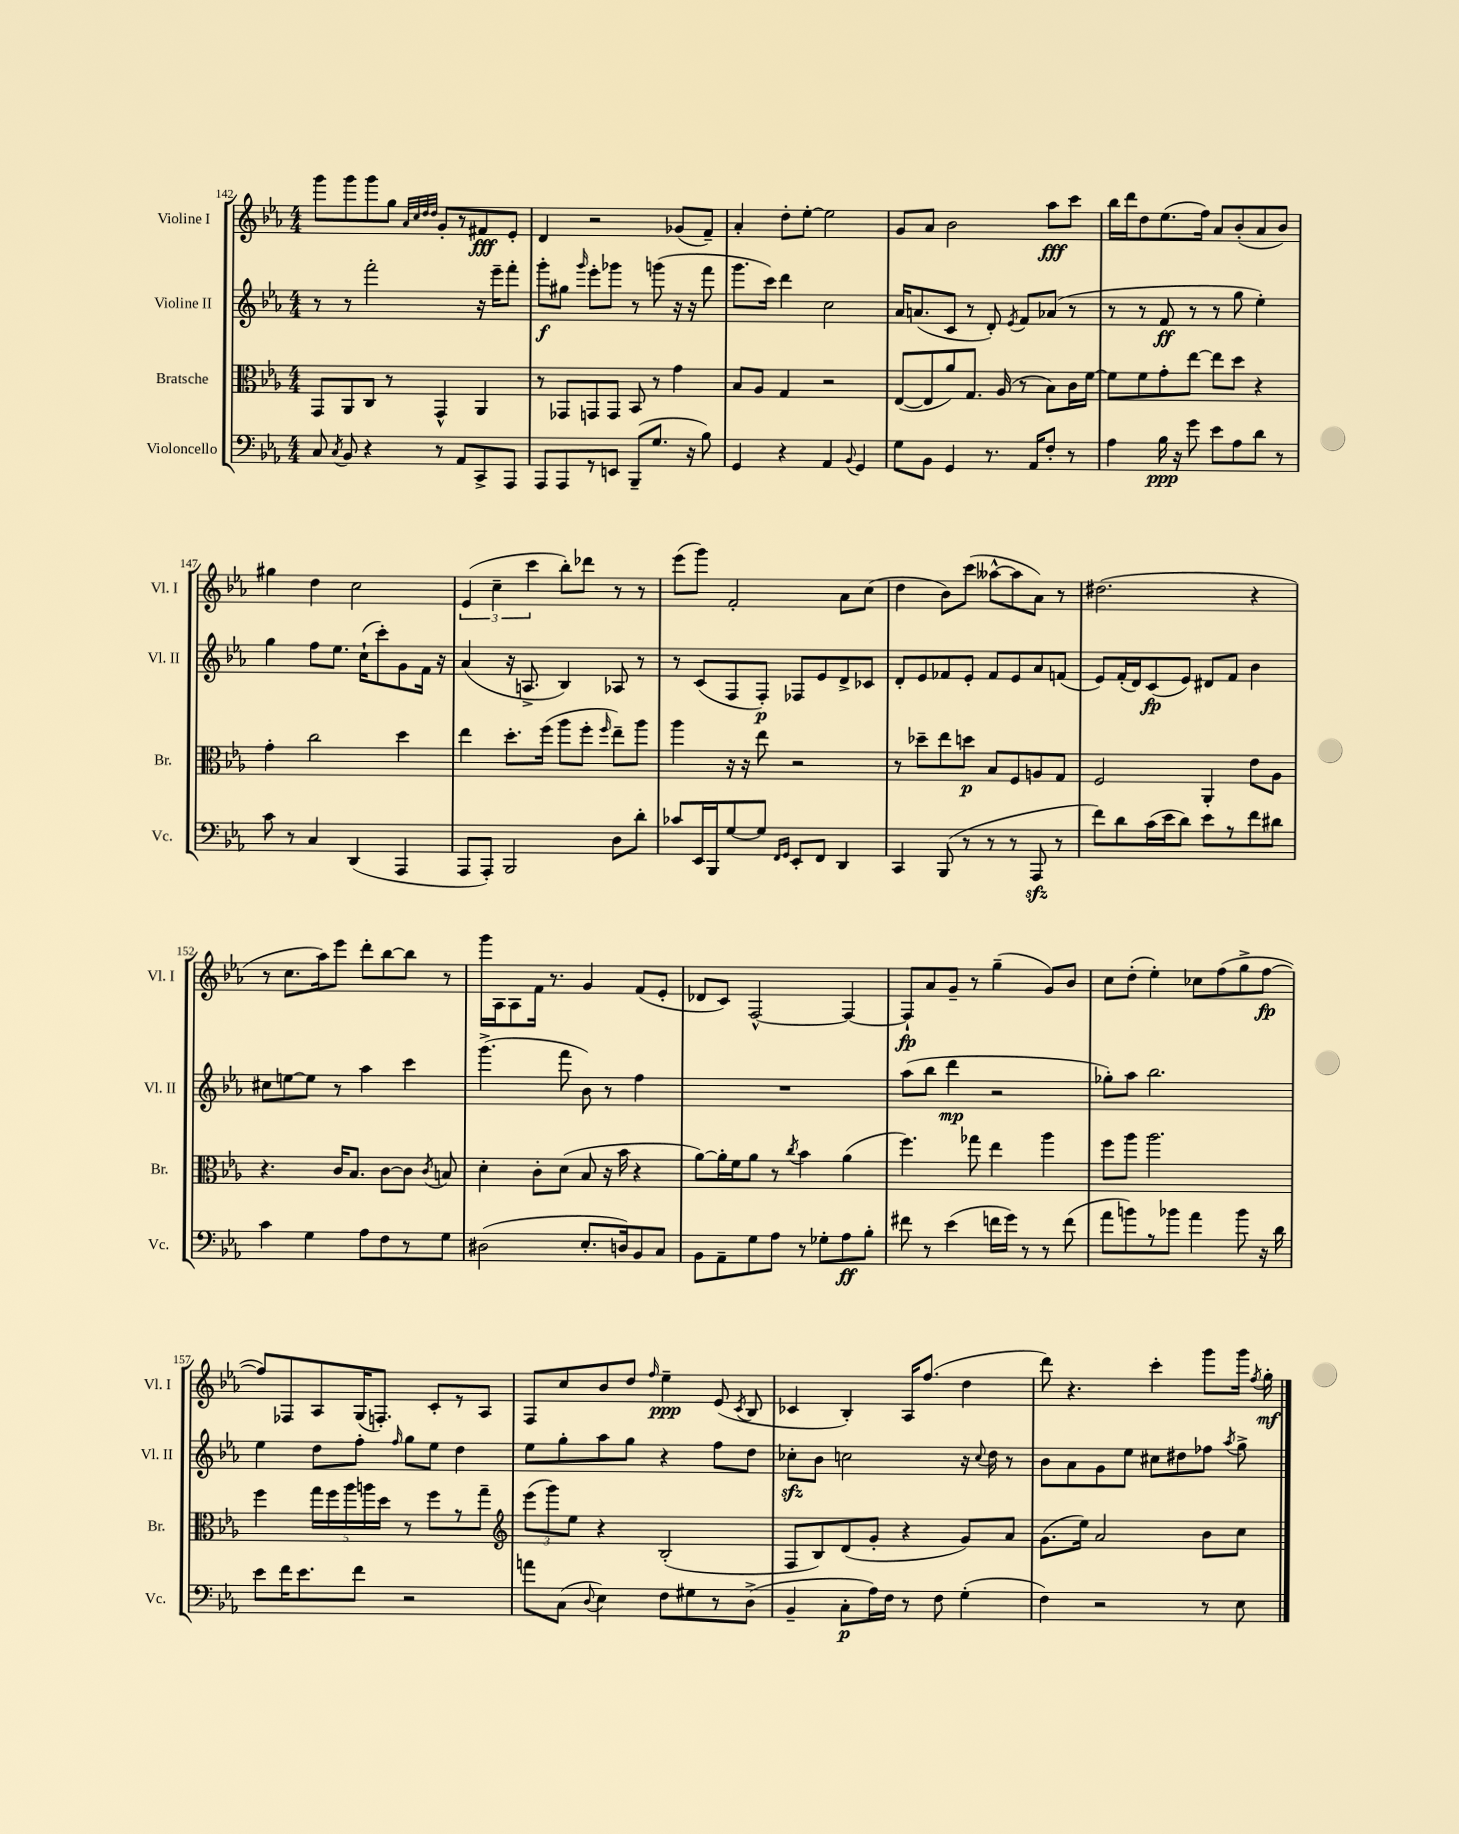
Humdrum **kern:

**kern	**dynam	**kern	**dynam	**kern	**dynam	**kern	**dynam
*part4	*part4	*part3	*part3	*part2	*part2	*part1	*part1
*staff4	*staff4	*staff3	*staff3	*staff2	*staff2	*staff1	*staff1
*I"Violoncello	*	*I"Bratsche	*	*I"Violine II	*	*I"Violine I	*
*I'Vc.	*	*I'Br.	*	*I'Vl. II	*	*I'Vl. I	*
*clefF4	*	*clefC3	*	*clefG2	*	*clefG2	*
*k[b-e-a-]	*	*k[b-e-a-]	*	*k[b-e-a-]	*	*k[b-e-a-]	*
*M4/4	*	*M4/4	*	*M4/4	*	*M4/4	*
=142	=142	=142	=142	=142	=142	=142	=142
8C/	.	8GG/L	.	8r	.	8ggg\L	.
8qC/	.	.	.	.	.	.	.
8BB-/	.	8AA-/	.	8r	.	8ggg\	.
4r	.	8C/J	.	2fff'\	.	8ggg\	.
.	.	8r	.	.	.	8gg\J	.
.	.	.	.	.	.	32qqa-/LLL	.
.	.	.	.	.	.	32qqcc/	.
.	.	.	.	.	.	32qqdd/	.
.	.	.	.	.	.	32qqdd/JJJ	.
8r	.	4GG^^/	.	.	.	8g'/L	.
8AA-/L	.	.	.	.	.	8r	.
8CC^/	.	4AA-/	.	16r	.	8f#X/	fff
.	.	.	.	16eee-~\KL	.	.	.
8AAA-/J	.	.	.	8fff'\J	.	8e-'/J	.
=143	=143	=143	=143	=143	=143	=143	=143
8AAA-/L	.	8r	.	8ggg'\L	f	4d/	.
8AAA-/	.	8GG-X/L	.	8gg#X\J	.	.	.
.	.	.	.	16qqggg/	.	.	.
8r	.	8GGn/	.	8eee-'\L	.	2r	.
8EEn/J	.	8GG/J	.	8ggg-X\J	.	.	.
(8BBB-~/L	.	8BB-/	.	8r	.	.	.
8.G/J	.	8r	.	(8gggn\	.	.	.
.	.	4g\	.	16r	.	(8g-X/L	.
16r	.	.	.	16r	.	.	.
8B-\)	.	.	.	8fff\	.	8f~/J)	.
=144	=144	=144	=144	=144	=144	=144	=144
4GG/	.	8B-/L	.	8.ggg\L	.	4a-'/	.
.	.	8A-/J	.	.	.	.	.
.	.	.	.	16ccc\Jk)	.	.	.
4r	.	4G/	.	4ddd\	.	8dd'\L	.
.	.	.	.	.	.	[8ee-'\J	.
4AA-/	.	2r	.	2cc\	.	2ee-\]	.
8qqBB-/	.	.	.	.	.	.	.
4GG/	.	.	.	.	.	.	.
=145	=145	=145	=145	=145	=145	=145	=145
8G\L	.	([8E-/L	.	16a-/KL	.	8g/L	.
.	.	.	.	(8.an/	.	.	.
8BB-\J	.	8E-/]	.	.	.	8a-/J	.
4GG/	.	8a-/)	.	8c/J	.	2b-\	.
.	.	8.G/J	.	8r	.	.	.
8.r	.	.	.	8d'/)	.	.	.
.	.	(16A-/	.	.	.	.	.
.	.	.	.	8qe-/	.	.	.
.	.	8r	.	8f/L	.	.	.
16AA-/KL	.	.	.	.	.	.	.
8F'/J	.	8B-\L)	.	(8a-X/J	.	8aa-\L	fff
8r	.	16c\L	.	8r	.	8ccc\J	.
.	.	[16f\JJ	.	.	.	.	.
=146	=146	=146	=146	=146	=146	=146	=146
4A-\	.	8f\L]	.	8r	.	16bb-\LL	.
.	.	.	.	.	.	16ddd\J	.
.	.	8f\	.	8r	.	8dd\	.
16B-\	ppp	8g'\	.	8f/	ff	(8.ee-\	.
16r	.	.	.	.	.	.	.
8g\	.	[8ee-\J	.	8r	.	.	.
.	.	.	.	.	.	16ff\Jk)	.
8e-\L	.	8ee-\L]	.	8r	.	8a-/L	.
8A-\	.	8dd\J	.	8gg\	.	(8b-'/	.
8d\J	.	4r	.	4ee-'\)	.	8a-/	.
8r	.	.	.	.	.	8b-/J)	.
!!LO:LB:g=z
=147	=147	=147	=147	=147	=147	=147	=147
8c\	.	4g'\	.	4gg\	.	4gg#X\	.
8r	.	.	.	.	.	.	.
4C/	.	2cc\	.	8ff\L	.	4dd\	.
.	.	.	.	8.ee-\J	.	.	.
(4DD/	.	.	.	.	.	2cc\	.
.	.	.	.	(16cc`\KL	.	.	.
.	.	.	.	8ccc'\)	.	.	.
4AAA-/	.	4dd\	.	8g\	.	.	.
.	.	.	.	16f\Jk	.	.	.
.	.	.	.	16r	.	.	.
=148	=148	=148	=148	=148	=148	=148	=148
8AAA-/L	.	4ee-\	.	(4a-/	.	(6e-/	.
8AAA-'/J)	.	.	.	.	.	.	.
.	.	.	.	.	.	6cc~\	.
2BBB-/	.	8.dd'\L	.	16r	.	.	.
.	.	.	.	8.An^/	.	.	.
.	.	.	.	.	.	6ccc\	.
.	.	(16ff\Jk	.	.	.	.	.
.	.	8aa-\L	.	4B-/)	.	8bb-'\L)	.
.	.	8ff'\J	.	.	.	8ddd-X\J	.
.	.	16qqff/	.	.	.	.	.
8D\L	.	8ee-~\L)	.	8A-X/	.	8r	.
8d'\J	.	8aa-\J	.	8r	.	8r	.
=149	=149	=149	=149	=149	=149	=149	=149
8c-X/L	.	4aa-\	.	8r	.	(8eee-\L	.
16EE-/L	.	.	.	(8c/L	.	8ggg\J)	.
16BBB-/J	.	.	.	.	.	.	.
[8G/	.	16r	.	8F/	.	2f'/	.
.	.	16r	.	.	.	.	.
8G/J]	.	8ee-\	.	8F'/J)	p	.	.
16qqFF/LL	.	.	.	.	.	.	.
16qqGG/JJ	.	.	.	.	.	.	.
8EE-'/L	.	2r	.	8F-X/L	.	.	.
8FF/J	.	.	.	8e-/	.	.	.
4DD/	.	.	.	8d^/	.	8a-\L	.
.	.	.	.	8c-X/J	.	(8cc\J	.
=150	=150	=150	=150	=150	=150	=150	=150
4CC/	.	8r	.	8d'/L	.	4dd\	.
.	.	8dd-X~\L	.	8e-/	.	.	.
(8BBB-/	.	8ee-\	.	8f-X/	.	8b-\L)	.
8r	.	8ddn\J	p	8e-'/J	.	(8ccc\J	.
8r	.	8B-/L	.	8f-/L	.	[8aa--X^^\L	.
8r	.	8F/	.	8e-/	.	8aa--\]	.
8AAA-zz/	.	8An/	.	8a-/	.	8a-\J)	.
8r	.	8G/J	.	(8fn/J	.	8r	.
=151	=151	=151	=151	=151	=151	=151	=151
8f\L)	.	2F/	.	8e-/L)	.	(2.dd#X\	.
8d\	.	.	.	(16f'/L	.	.	.
.	.	.	.	16d/J)	.	.	.
(16c\L	.	.	.	(8c/	fp	.	.
16e-\J	.	.	.	.	.	.	.
8d\J)	.	.	.	8e-/J)	.	.	.
8e-\L	.	4AA-'/	.	8d#X/L	.	.	.
8r	.	.	.	8f/J	.	.	.
8f\	.	8e-\L	.	4b-\	.	4r	.
8d#X\J	.	8A-\J	.	.	.	.	.
!!LO:LB:g=z
=152	=152	=152	=152	=152	=152	=152	=152
4c\	.	4.r	.	8cc#X\L	.	8r	.
.	.	.	.	[8een\	.	8.cc\L	.
4G\	.	.	.	8ee\J]	.	.	.
.	.	.	.	.	.	16aa-\k)	.
.	.	16c/KL	.	8r	.	8eee-\J	.
.	.	8.B-/J	.	.	.	.	.
8A-\L	.	.	.	4aa-\	.	8ddd'\L	.
8F\	.	[8c\L	.	.	.	[8bb-\	.
8r	.	8c\J]	.	4ccc\	.	8bb-\J]	.
.	.	8qc/	.	.	.	.	.
8G\J	.	8Bn/	.	.	.	8r	.
=153	=153	=153	=153	=153	=153	=153	=153
(2D#X\	.	4d'\	.	(4.ggg^\	.	16ggg\LL	.
.	.	.	.	.	.	16A-\J	.
.	.	.	.	.	.	8A-\	.
.	.	8c'\L	.	.	.	16f\Jk	.
.	.	.	.	.	.	8.r	.
.	.	(8d\J	.	8fff\	.	.	.
8.E-'/L	.	8B-/	.	8b-\)	.	4g/	.
.	.	16r	.	8r	.	.	.
16Dn/k)	.	16b-\	.	.	.	.	.
8BB-/	.	4r	.	4ff\	.	(8f/L	.
8C/J	.	.	.	.	.	8e-'/J	.
=154	=154	=154	=154	=154	=154	=154	=154
8BB-\L	.	[8a-\L)	.	1r	.	8d-X/L	.
8AA-~\	.	16a-'\L]	.	.	.	8c/J)	.
.	.	16f\J	.	.	.	.	.
8G\	.	8a-\J	.	.	.	[2F^^/	.
8A-\J	.	8r	.	.	.	.	.
.	.	8qcc/	.	.	.	.	.
8r	.	4b-\	.	.	.	.	.
8G-X'\L	.	.	.	.	.	.	.
8A-\	ff	(4a-\	.	.	.	4F/_	.
8B-'\J	.	.	.	.	.	.	.
=155	=155	=155	=155	=155	=155	=155	=155
8f#X\	.	4.ff\)	.	(8aa-\L	.	8F`/L]	fp
8r	.	.	.	8bb-\J	.	8a-/	.
(4e-\	.	.	.	4ddd\	mp	8g~/J	.
.	.	8gg-X\	.	.	.	8r	.
16fn\LL	.	4ee-\	.	2r	.	(4gg~\	.
16g\JJ)	.	.	.	.	.	.	.
8r	.	.	.	.	.	.	.
8r	.	4aa-\	.	.	.	8g/L)	.
(8f\	.	.	.	.	.	8b-/J	.
=156	=156	=156	=156	=156	=156	=156	=156
8a-\L	.	8ff\L	.	8gg-X'\L)	.	8cc\L	.
8bn\)	.	8aa-\J	.	8aa-\J	.	(8dd'\J	.
8r	.	2.aa-\	.	2.bb-\	.	4ee-'\)	.
8b-X\J	.	.	.	.	.	.	.
4a-\	.	.	.	.	.	8cc-X\L	.
.	.	.	.	.	.	(8ff\	.
8b-\	.	.	.	.	.	8gg^\	.
16r	.	.	.	.	.	[8ff\J	fp
16d\	.	.	.	.	.	.	.
!!LO:LB:g=z
=157	=157	=157	=157	=157	=157	=157	=157
8e-\L	.	4ff\	.	4ee-\	.	8ff/L])	.
16f\K	.	.	.	.	.	8F-X/	.
8.e-\	.	.	.	.	.	.	.
.	.	20gg\LL	.	8dd\L	.	8A-/	.
.	.	20ff\	.	.	.	.	.
.	.	20aa-\	.	.	.	.	.
8f\J	.	.	.	8ff'\J	.	(16G/K	.
.	.	20aan\	.	.	.	.	.
.	.	.	.	.	.	8.Fn'/J)	.
.	.	20dd\JJ	.	.	.	.	.
.	.	.	.	16qqff/	.	.	.
2r	.	8r	.	8gg\L	.	.	.
.	.	8ff\L	.	8ee-\J	.	8c'/L	.
.	.	8r	.	4dd\	.	8r	.
.	.	8gg~\J	.	.	.	8A-/J	.
=158	=158	=158	=158	=158	=158	=158	=158
*	*	*clefG2	*	*	*	*	*
8an\L	.	(12eee-\L	.	8ee-\L	.	8F/L	.
.	.	12ggg\)	.	.	.	.	.
(8C\J	.	.	.	8gg'\	.	8cc/	.
.	.	12ee-\J	.	.	.	.	.
8qqD/	.	.	.	.	.	.	.
4E-\)	.	4r	.	8aa-\	.	8b-/	.
.	.	.	.	8gg\J	.	8dd/J	.
.	.	.	.	.	.	16qqff/	.
8F\L	.	(2B-'/	.	4r	.	4ee-~\	ppp
8G#X\	.	.	.	.	.	.	.
8r	.	.	.	8ff\L	.	(8e-/	.
.	.	.	.	.	.	8qc/	.
(8D^\J	.	.	.	8dd\J	.	8B-/	.
=159	=159	=159	=159	=159	=159	=159	=159
4BB-~/	.	8F/L	.	8cc-Xzz'\L	.	4c-X/	.
.	.	8B-/)	.	8b-\J	.	.	.
8C'\L	p	(8d/	.	2ccn\	.	4B-'/)	.
16A-\L)	.	8g'/J	.	.	.	.	.
16F\JJ	.	.	.	.	.	.	.
8r	.	4r	.	.	.	16A-/KL	.
.	.	.	.	.	.	(8.ff/J	.
8F\	.	.	.	.	.	.	.
(4G'\	.	8g/L)	.	16r	.	4dd\	.
.	.	.	.	8qqcc/	.	.	.
.	.	.	.	16dd\	.	.	.
.	.	8a-/J	.	8r	.	.	.
=160	=160	=160	=160	=160	=160	=160	=160
4F\)	.	(8.g\L	.	8b-\L	.	8ddd\)	.
.	.	.	.	8a-\	.	4.r	.
.	.	16ee-\Jk)	.	.	.	.	.
2r	.	2a-/	.	8g\	.	.	.
.	.	.	.	8ee-\J	.	.	.
.	.	.	.	8cc#X\L	.	4ccc'\	.
.	.	.	.	8dd#X\	.	.	.
8r	.	8b-\L	.	8ff-X\J	.	8ggg\L	.
.	.	.	.	8qaa-/	.	.	.
8E-\	.	8cc\J	.	8gg^\	.	16ggg\Jk	.
.	.	.	.	.	.	8qff/	.
.	.	.	.	.	.	16gg'\	mf
==	==	==	==	==	==	==	==
*-	*-	*-	*-	*-	*-	*-	*-
